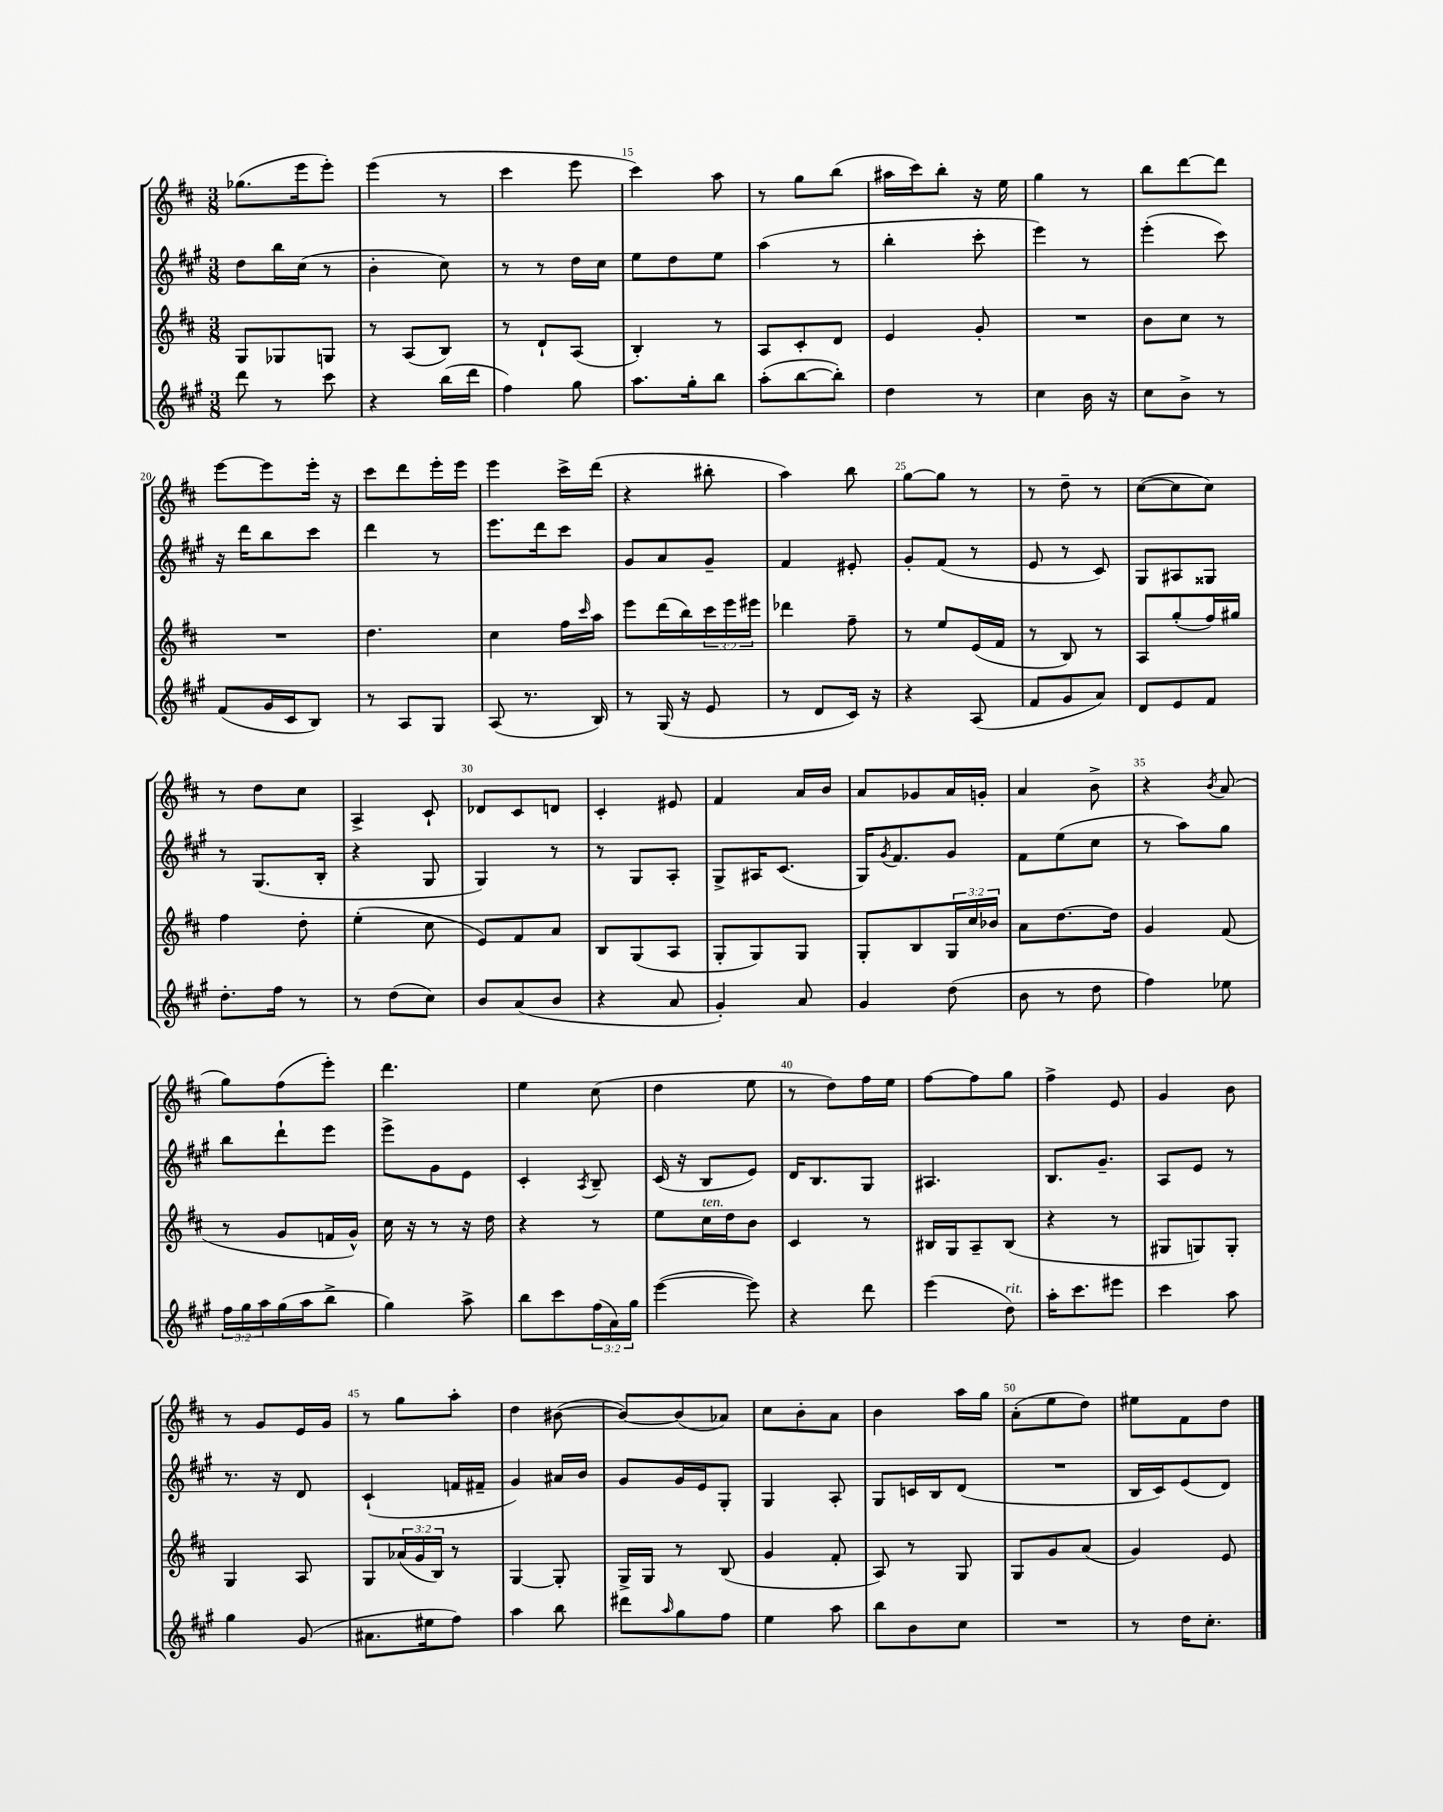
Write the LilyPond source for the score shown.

<<
\new StaffGroup <<
\new Staff = "s0" {
    \clef treble \key d \major \numericTimeSignature \time 3/8
    ges''8.( e'''16 e'''8-.) |
    e'''4( r8 |
    cis'''4 e'''8 |
    cis'''4) a''8 |
    r8 g''8 b''8( |
    ais''16 cis'''16) b''8-. r16 e''16 |
    g''4 r8 |
    b''8 d'''8~ d'''8 |
    e'''8~ e'''8 e'''16-. r16 |
    cis'''8 d'''8 e'''16-. e'''16 |
    e'''4 cis'''16-> d'''16( |
    r4 bis''8-. |
    a''4) b''8 |
    g''8~ g''8 r8 |
    r8 d''8-- r8 |
    cis''8~( cis''8 cis''8) |
    r8 d''8 cis''8 |
    a4-> cis'8-! |
    des'8 cis'8 d'8 |
    cis'4-. eis'8 |
    fis'4 a'16 b'16 |
    a'8 ges'8 a'16 g'16-. |
    a'4 b'8-> |
    r4 \acciaccatura { b'8 } a'8( |
    g''8) fis''8( e'''8-.) |
    d'''4. |
    e''4 cis''8( |
    d''4 e''8 |
    r8 d''8) fis''16 e''16 |
    fis''8~ fis''8 g''8 |
    fis''4-> e'8 |
    g'4 b'8 |
    r8 g'8 e'16 g'16 |
    r8 g''8 a''8-. |
    d''4 bis'8~( |
    bis'8~) bis'8( aes'8) |
    cis''8 b'8-. a'8 |
    b'4 a''16 g''16 |
    a'8-.( e''8 d''8) |
    eis''8 fis'8 d''8 \bar "|." |
}
\new Staff = "s1" {
    \clef treble \key a \major \numericTimeSignature \time 3/8
    d''8 b''16 cis''16( r8 |
    b'4-. cis''8) |
    r8 r8 d''16 cis''16 |
    e''8 d''8 e''8 |
    a''4( r8 |
    b''4-. cis'''8-. |
    e'''4) r8 |
    e'''4-.( cis'''8) |
    r16 d'''16 b''8 cis'''8 |
    d'''4 r8 |
    e'''8. d'''16 cis'''8 |
    gis'8 a'8 gis'8-- |
    fis'4 eis'8-. |
    gis'8-. fis'8( r8 |
    e'8 r8 cis'8) |
    gis8 ais8 gisis8 |
    r8 gis8.( b16-. |
    r4 gis8 |
    gis4) r8 |
    r8 gis8 a8-. |
    gis8-> ais16 cis'8.( |
    gis16) \acciaccatura { gis'8 } fis'8. gis'8 |
    fis'8 e''8( cis''8 |
    r8 a''8) gis''8 |
    b''8 d'''8-! e'''8 |
    e'''8-> gis'8 e'8 |
    cis'4-. \acciaccatura { a8 } b8-- |
    cis'16( r16 b8 e'8) |
    d'16 b8. gis8 |
    ais4. |
    b8. gis'8.-- |
    a8 e'8 r8 |
    r8. r16 d'8 |
    cis'4-!( f'16 fis'16-- |
    gis'4) ais'16 b'16 |
    gis'8 gis'16 e'16 gis8-. |
    gis4 a8-. |
    gis8 c'16 b16 d'8( |
    R4. |
    b16 cis'16) e'8( d'8) \bar "|." |
}
\new Staff = "s2" {
    \clef treble \key d \major \numericTimeSignature \time 3/8 \override Staff.TupletNumber.text = #tuplet-number::calc-fraction-text
    g8 ges8 g8 |
    r8 a8( b8) |
    r8 d'8-! a8( |
    b4-.) r8 |
    a8 cis'8-. d'8 |
    e'4 g'8-. |
    R4. |
    b'8 cis''8 r8 |
    R4. |
    d''4. |
    cis''4 fis''16 \grace { cis'''16 } a''16 |
    e'''8 d'''16( b''16) \tuplet 3/2 { cis'''16 e'''16 eis'''16 } |
    des'''4 fis''8-- |
    r8 e''8 e'16( fis'16 |
    r8 b8) r8 |
    a8 g''8-.( fis''16) gis''16 |
    fis''4 d''8-. |
    e''4-.( cis''8 |
    e'8) fis'8 a'8 |
    b8 g8( a8 |
    g8-. g8) g8 |
    g8-. b8 \tuplet 3/2 { g16 cis''16 bes'16 } |
    a'8 d''8.~ d''16 |
    g'4 fis'8( |
    r8 g'8 f'16 g'16-^) |
    cis''16 r16 r8 r16 d''16 |
    r4 r8 |
    e''8 cis''16^\markup { \italic "ten." } d''16 b'8 |
    cis'4 r8 |
    bis16 g16 a8-- bis8( |
    r4 r8 |
    gis8 g8) g8-. |
    g4 a8 |
    g8 \tuplet 3/2 { aes'16( g'16 b16) } r8 |
    g4~ g8-. |
    g16-> g16 r8 b8( |
    g'4 fis'8-. |
    a8) r8 g8 |
    g8 g'8 a'8( |
    g'4) e'8 \bar "|." |
}
\new Staff = "s3" {
    \clef treble \key a \major \numericTimeSignature \time 3/8 \override Staff.TupletNumber.text = #tuplet-number::calc-fraction-text
    d'''8 r8 cis'''8 |
    r4 b''16( d'''16 |
    fis''4) gis''8 |
    a''8. gis''16-. b''8 |
    a''8-.( b''8~ b''8-.) |
    d''4 r8 |
    cis''4 b'16 r16 |
    cis''8 b'8-> r8 |
    fis'8( gis'16 cis'16 b8) |
    r8 a8 gis8 |
    a8( r8. b16) |
    r8 gis16( r16 e'8 |
    r8 d'8 cis'16) r16 |
    r4 a8( |
    fis'8 gis'8 a'8) |
    d'8 e'8 fis'8 |
    d''8.-. fis''16 r8 |
    r8 d''8( cis''8) |
    b'8 a'8( b'8 |
    r4 a'8 |
    gis'4-.) a'8 |
    gis'4 d''8( |
    b'8 r8 d''8 |
    fis''4) ees''8 |
    \tuplet 3/2 { fis''16 gis''16 a''16 } gis''16( a''16 b''8-> |
    gis''4) a''8-> |
    b''8 cis'''8 \tuplet 3/2 { fis''16( a'16) gis''16 } |
    e'''4~( e'''8) |
    r4 d'''8 |
    e'''4( d''8^\markup { \italic "rit." }) |
    a''16-. cis'''8. eis'''8 |
    cis'''4 a''8 |
    gis''4 gis'8( |
    ais'8. eis''16 fis''8) |
    a''4 b''8 |
    dis'''8 \grace { a''16 } gis''8 fis''8 |
    e''4 a''8 |
    b''8 b'8 cis''8 |
    R4. |
    r8 d''16 cis''8.-. \bar "|." |
}
>>
>>
\layout { \context { \Score currentBarNumber = #12 \override BarNumber.break-visibility = ##(#f #t #t) barNumberVisibility = #(every-nth-bar-number-visible 5) } }
